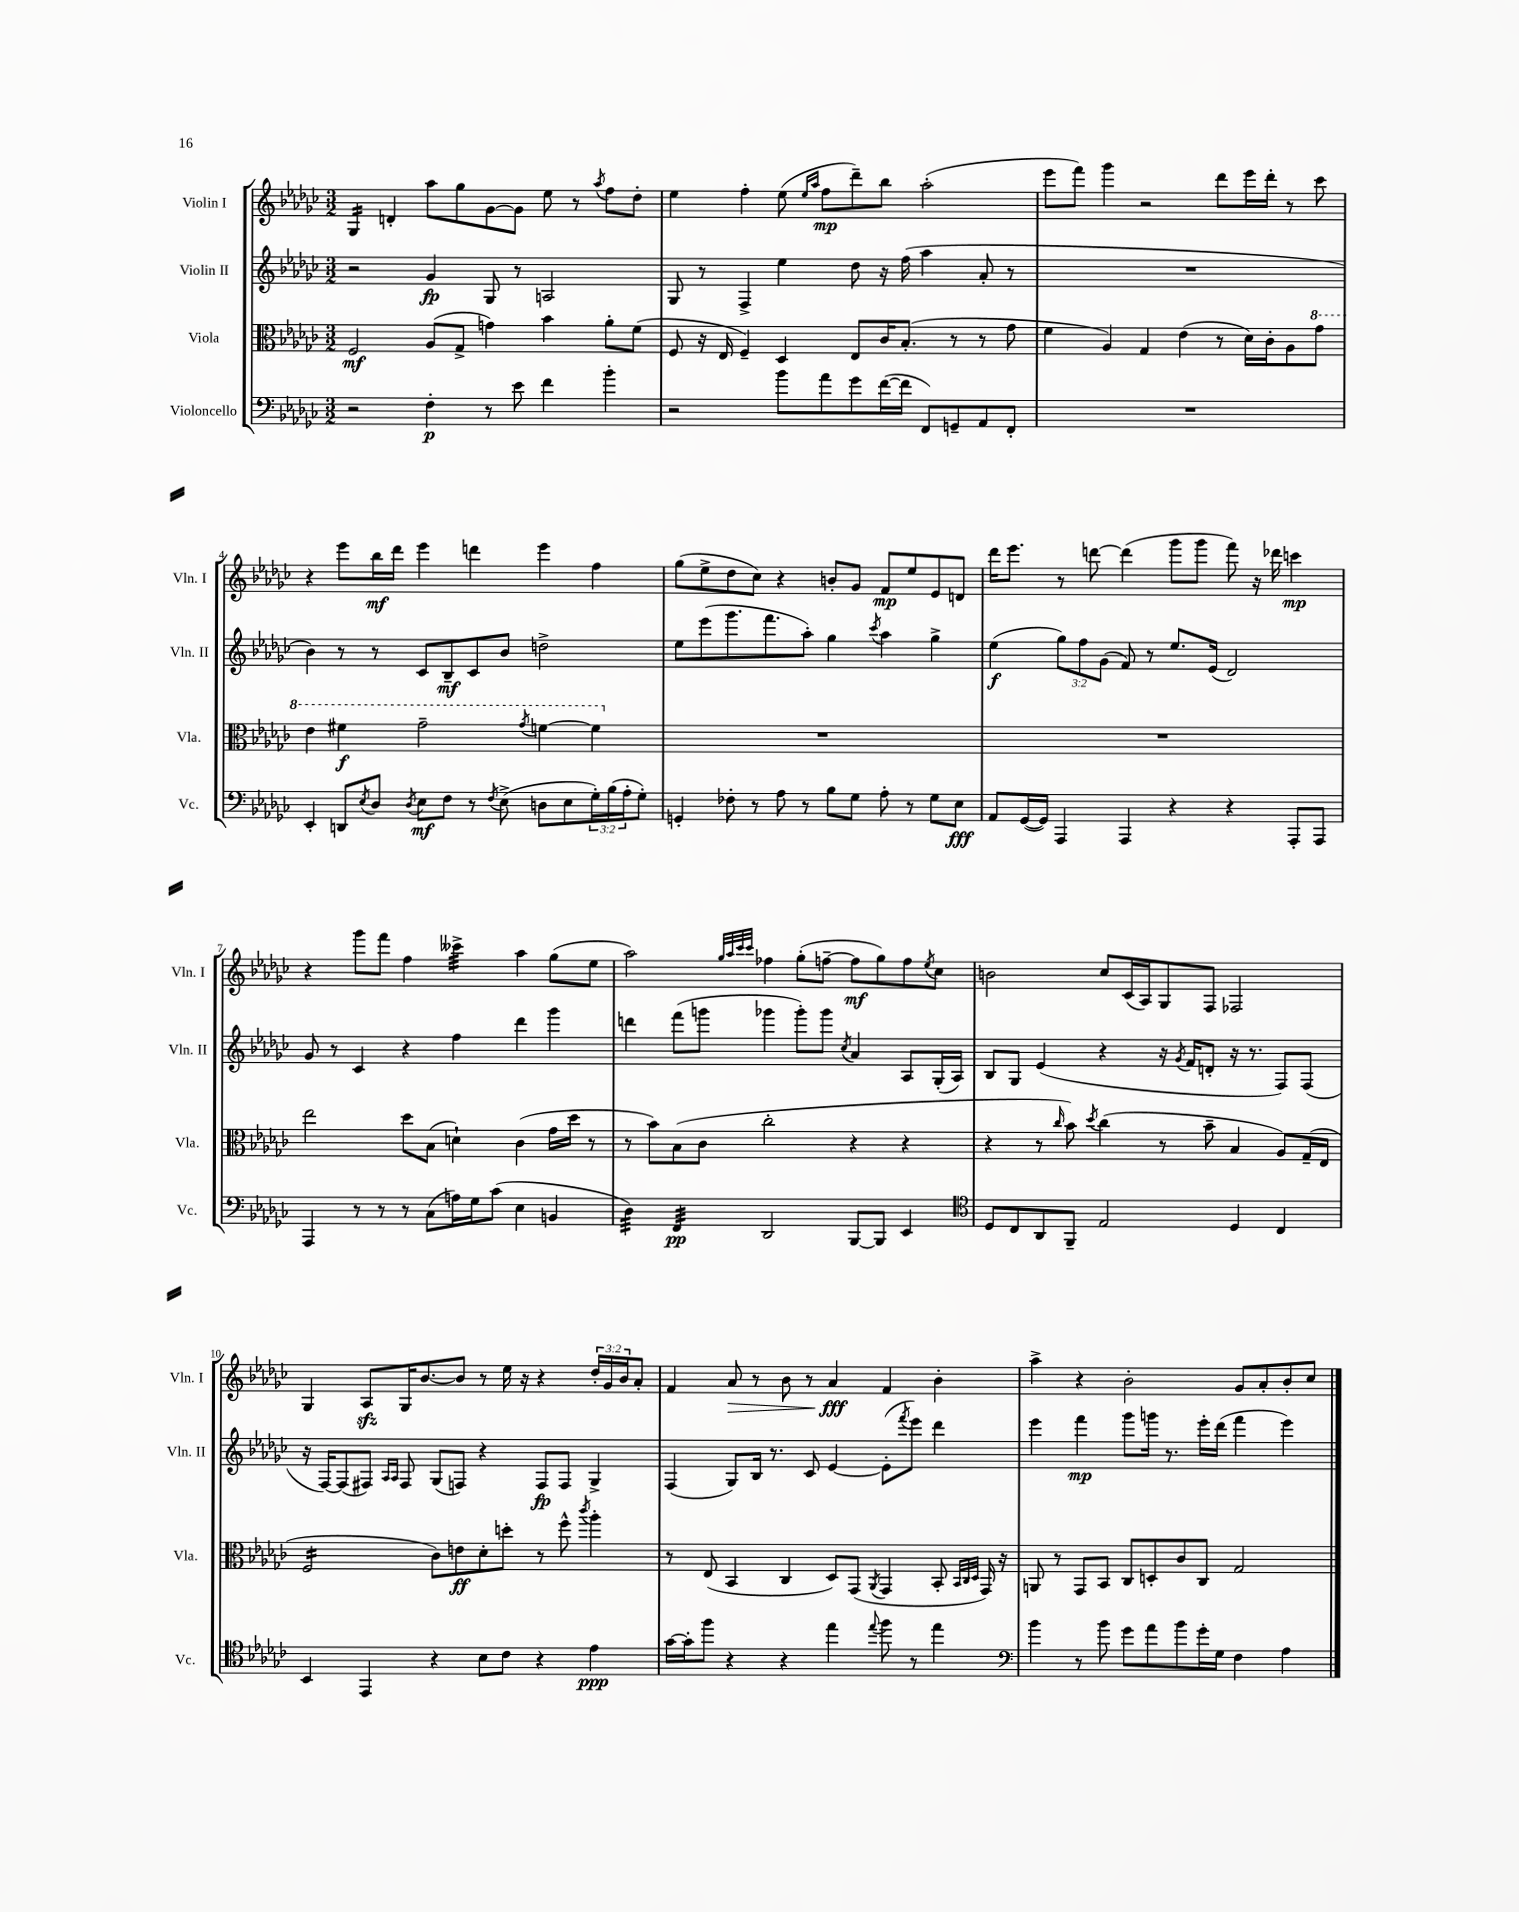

**kern	**kern	**kern	**kern
*staff4	*staff3	*staff2	*staff1
*clefF4	*clefC3	*clefG2	*clefG2
*k[b-e-a-d-g-c-]	*k[b-e-a-d-g-c-]	*k[b-e-a-d-g-c-]	*k[b-e-a-d-g-c-]
*M3/2	*M3/2	*M3/2	*M3/2
2r	2F/	2r	4G-/
.	.	.	4d'/
4F'\	(8A-/L	4g-/	8aa-\L
.	8G-^/J	.	8gg-\
8r	4g\)	8G-/	[8g-\
8e-\	.	8r	8g-\]J
4f\	4b-\	2A/	8ee-\
.	.	.	8r
.	.	.	8qaa-/
4b-'\	8a-'\L	.	8ff\L
.	(8f\J	.	8dd-'\J
=	=	=	=
2r	8F/	8G-/	4ee-\
.	16r	8r	.
.	16E-/	.	.
.	4F~/)	4F^/	4ff'\
8b-\L	4D-/	4ee-\	(8ee-\
.	.	.	16qqee-/LL
.	.	.	16qqaa-/JJ
8a-\	.	.	8ff\L
8g-\	8E-/L	8dd-\	8ddd-~\)
([16f\L	16c-/K	16r	8bb-\J
16f\]JJ	(8.B-'/J	(16ff\	.
8FF/L)	.	4aa-\	(2aa-'\
8GG~/	8r	.	.
8AA-/	8r	8a-'/	.
8FF'/J	8g-\	8r	.
=	=	=	=
1.r	4f\	1.r	8eee-\L
.	.	.	8fff\J)
.	4A-/)	.	4ggg-\
.	4G-/	.	2r
.	(4e-\	.	.
.	8r	.	8ddd-\L
.	16d-\LL)	.	16eee-\L
.	16c-'\J	.	16ddd-'\JJ
.	8A-\	.	8r
.	8gg-\J	.	8ccc-\
=	=	=	=
4EE-'/	4ee-\	4b-\)	4r
8DD/L	4ff#\	8r	8eee-\L
8qE-/	.	.	.
8D-/J	.	8r	16bb-\L
.	.	.	16ddd-\JJ
8qD-/	.	.	.
8E-\L	2gg-~\	8c-/L	4eee-\
8F\J	.	8B-~/	.
8r	.	8c-/	4ddd\
8qF/	.	.	.
(8E-^\	.	8b-/J	.
.	8qgg-/	.	.
8D\L	[4ff\	2dd^\	4eee-\
8E-\	.	.	.
24G-'\L)	4ff\]	.	4ff\
(24B-\	.	.	.
24A-'\J	.	.	.
8G-'\J)	.	.	.
=	=	=	=
4GG'/	1.r	8ee-\L	(8gg-\L
.	.	(8eee-\	8ee-^\
8F-'\	.	8.ggg-\	8dd-\
8r	.	.	8cc-\J)
.	.	8.fff\	.
8A-\	.	.	4r
8r	.	8aa-'\J)	.
8B-\L	.	4gg-\	8b'/L
8G-\J	.	.	8g-/J
.	.	8qccc-/	.
8A-'\	.	4aa-\	8f/L
8r	.	.	8ee-/
8G-\L	.	4gg-^\	8e-/
8E-\J	.	.	8d/J
=	=	=	=
8AA-/L	1.r	(4ee-\	16ddd-\LK
.	.	.	8.eee-\J
([16GG-/L	.	.	.
16GG-/]JJ)	.	.	.
4AAA-/	.	12gg-\L)	8r
.	.	12ff\	.
.	.	.	[8ddd\
.	.	(12g-\J	.
4AAA-/	.	8f/)	(4ddd\]
.	.	8r	.
4r	.	8.ee-/L	8ggg-\L
.	.	.	8ggg-\J
.	.	(16e-/Jk	.
4r	.	2d-/)	8fff\)
.	.	.	16r
.	.	.	16ddd-\
8AAA-'/L	.	.	4ccc\
8AAA-/J	.	.	.
=	=	=	=
4AAA-/	2ee-\	8g-/	4r
.	.	8r	.
8r	.	4c-/	8ggg-\L
8r	.	.	8fff\J
8r	8dd-\L	4r	4ff\
(8C-\L	(8B-\J	.	.
16A\L)	4d`\)	4ff\	4ccc--^\
16G-\J	.	.	.
(8c-\J	.	.	.
4E-\	(4c-\	4ddd-\	4aa-\
4BB/	16g-\LL	4ggg-\	(8gg-\L
.	16dd-\JJ	.	.
.	8r	.	8ee-\J
=	=	=	=
4D-\)	8r	4ddd\	2aa-\)
.	8b-\L)	.	.
4FF/	(8B-\	(8fff\L	.
.	8c-\J	8ggg\J	.
.	.	.	32qqgg-/LLL
.	.	.	32qqaa-/
.	.	.	32qqccc-/
.	.	.	32qqccc-/JJJ
2DD-/	2cc-'\	4ggg-\	4ff-\
.	.	8ggg-'\L)	(8gg-'\L
.	.	8ggg-\J	[8ff~\J
.	.	8qcc-/	.
[8BBB-/L	4r	4a-/	8ff\]L
8BBB-/]J	.	.	8gg-\)
4EE-/	4r	8A-/L	8ff\
.	.	.	8qee-/
.	.	(16G-'/L	8cc-\J
.	.	16A-/JJ)	.
=	=	=	=
*clefC4	*	*	*
8D-/L	4r	8B-/L	2b\
8C-/	.	8G-/J	.
8AA-/	8r	(4e-/	.
.	16qqcc-/	.	.
8FF~/J	8b-\)	.	.
.	8qdd-/	.	.
2E-/	(4cc-\	4r	8cc-/L
.	.	.	(16c-/L
.	.	.	16A-/J)
.	8r	16r	8G-/
.	.	8qg-/	.
.	.	16f/LK	.
.	8b-~\	8d'/J	8F/J
4D-/	4B-/	16r	2F-/
.	.	8.r	.
4C-/	8A-/L)	8F/L)	.
.	(16G-~/L	(8F/J	.
.	16E-/JJ	.	.
=	=	=	=
4BB-/	2F/	16r	4G-/
.	.	[16F/LK)	.
.	.	(8F/]	.
4EE-/	.	8F#/J)	8A-/L
.	.	16qqA-/LL	.
.	.	16qqA-/JJ	.
.	.	8F#/	16G-/K
.	.	.	[8.b-/
4r	8c-\L)	(8G-/L	.
.	8e\	8F/J)	8b-/]J
8B-\L	8d-'\	4r	8r
8c-\J	8dd'\J	.	16ee-\
.	.	.	16r
4r	8r	8F/L	4r
.	8ff^^\	8F/J	.
.	8qccc-/	.	.
4e-\	4aa-'\	4G-^/	24dd-'/LL
.	.	.	24g-/
.	.	.	24b-/J
.	.	.	8a-'/J
=	=	=	=
[16g-\LL	8r	(4F/	4f/
16g-'\]J	.	.	.
8ff\J	(8E-/	.	.
4r	4BB-/	8G-/L)	8a-/
.	.	16B-/Jk	8r
.	.	8.r	.
4r	4C-/	.	8b-\
.	.	8c-/	8r
4ee-\	8D-/L)	[4e-/	4a-/
.	(8GG-/J	.	.
8qqee-/	8qAA-/	.	.
8ff\	4GG-/	(8e-'\]L	4f/
.	.	8qfff/	.
8r	.	8eee-\J)	.
4ee-\	8BB-'/	4ddd-\	4b-'\
.	32qqBB-/LLL	.	.
.	32qqC-/	.	.
.	32qqD-/JJJ	.	.
.	16GG-/)	.	.
.	16r	.	.
=	=	=	=
*clefF4	*	*	*
4b-\	8AA/	4eee-\	4aa-^\
.	8r	.	.
8r	8GG-/L	4fff\	4r
8b-\	8BB-/J	.	.
8g-\L	8C-/L	8ggg-\L	2b-'\
8a-\	8D'/	16ggg\Jk	.
.	.	8.r	.
8b-\	8c-/	.	.
16g-'\L	8C-/J	16eee-'\LL	.
16G-\JJ	.	(16ddd-\JJ	.
4F\	2G-/	4fff\	8g-/L
.	.	.	8a-'/
4A-\	.	4eee-\)	8b-'/
.	.	.	8cc-/J
==	==	==	==
*-	*-	*-	*-
